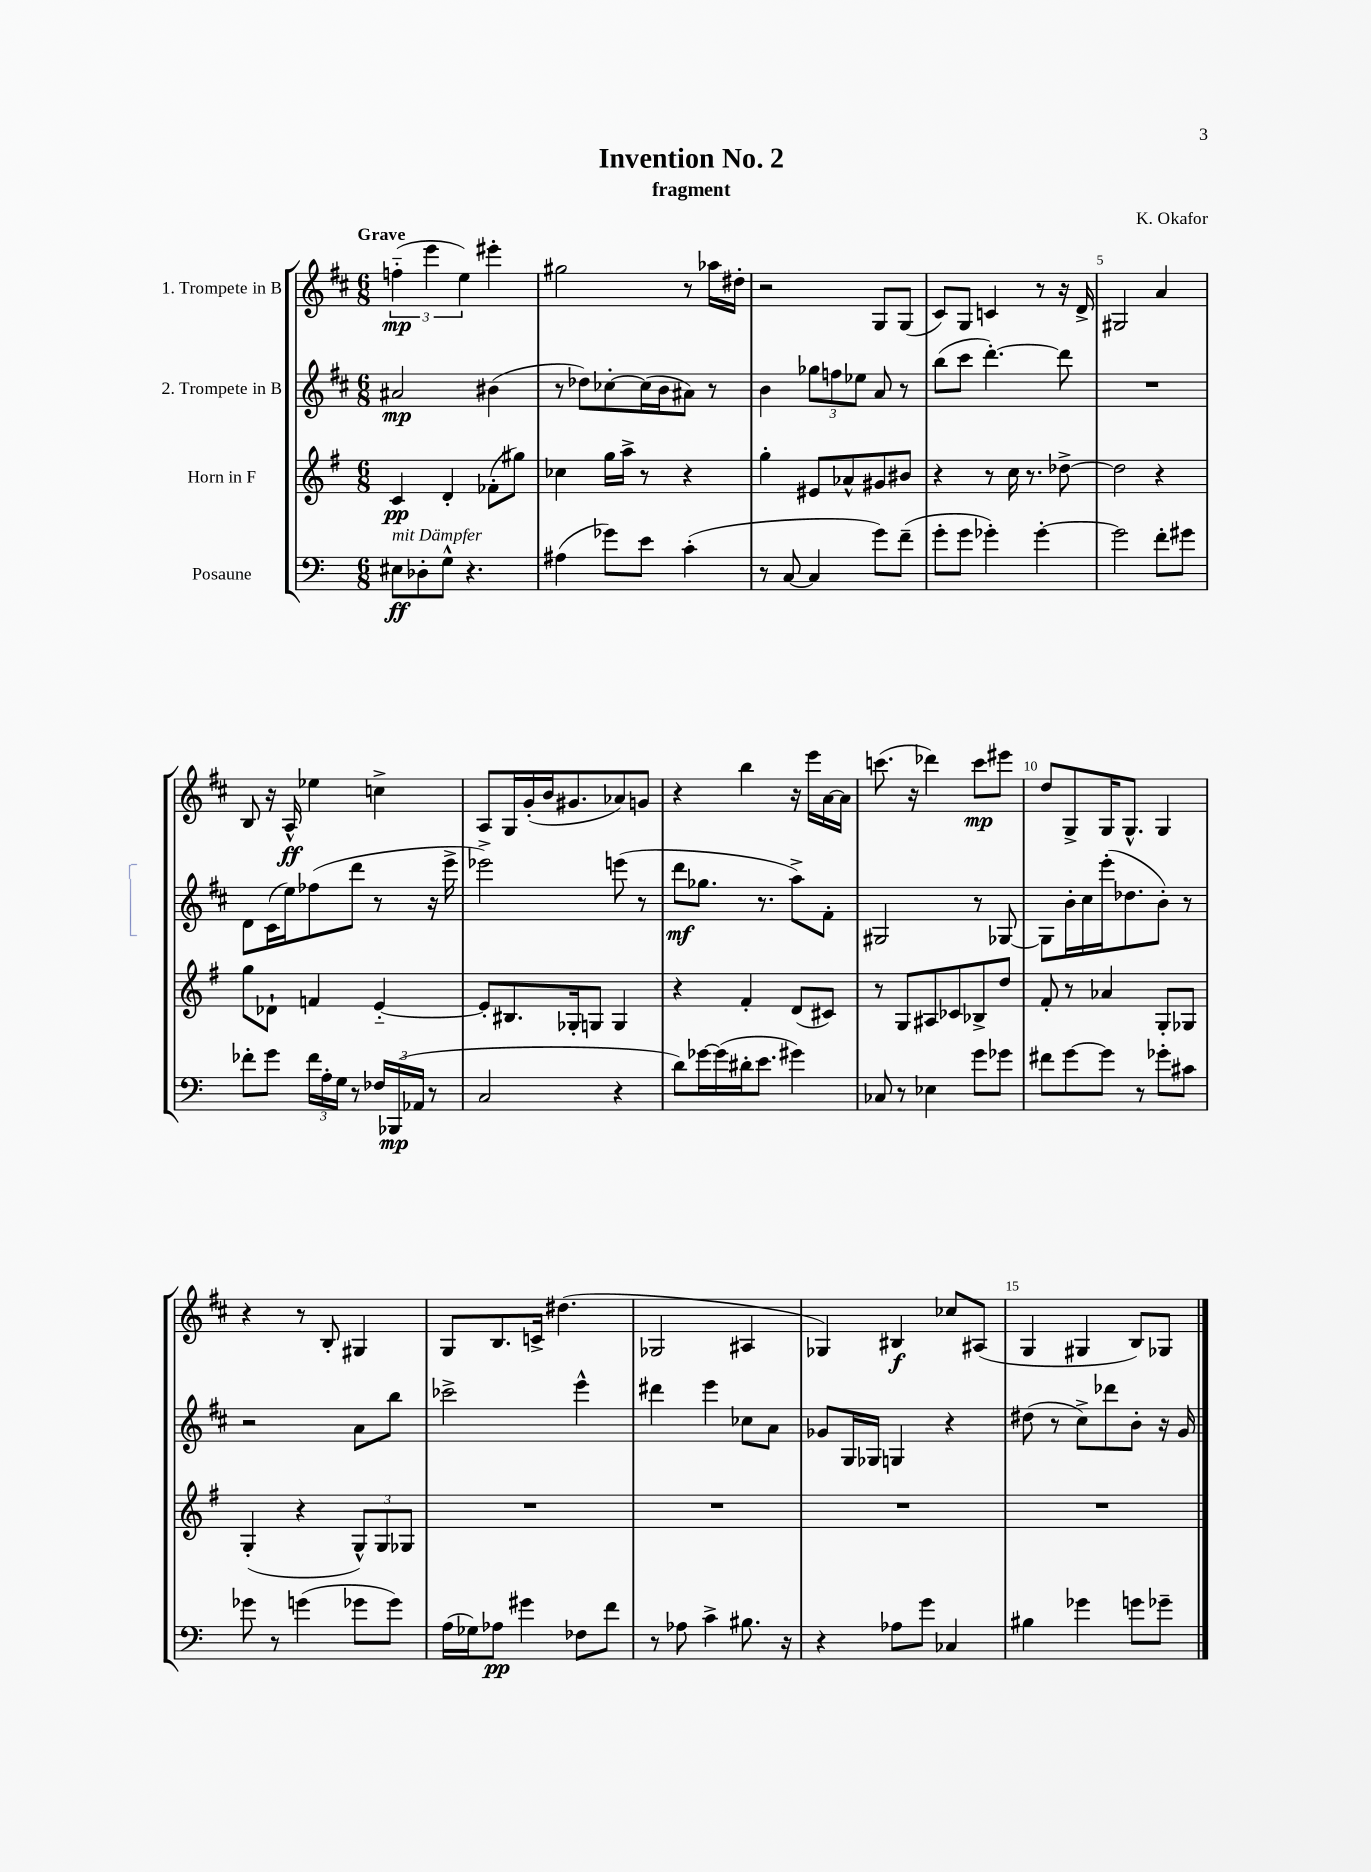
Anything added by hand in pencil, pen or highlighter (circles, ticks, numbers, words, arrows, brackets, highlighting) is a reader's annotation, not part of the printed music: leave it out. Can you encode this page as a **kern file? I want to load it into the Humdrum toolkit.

**kern	**dynam	**kern	**dynam	**kern	**dynam	**kern	**dynam
*part4	*part4	*part3	*part3	*part2	*part2	*part1	*part1
*staff4	*staff4	*staff3	*staff3	*staff2	*staff2	*staff1	*staff1
*I"Posaune	*	*I"Horn in F	*	*I"2. Trompete in B	*	*I"1. Trompete in B	*
*clefF4	*	*clefG2	*	*clefG2	*	*clefG2	*
*k[]	*	*k[f#]	*	*k[f#c#]	*	*k[f#c#]	*
*M6/8	*	*M6/8	*	*M6/8	*	*M6/8	*
=1	=1	=1	=1	=1	=1	=1	=1
!	!	!	!	!	!	!LO:TX:a:B:t=Grave	!
!LO:TX:a:i:t=mit Dämpfer	!	!	!	!	!	!	!
8E#X\L	ff	4c/	pp	2a#X/	mp	(6ffn\	mp
8D-X'\	.	.	.	.	.	.	.
.	.	.	.	.	.	6eee\	.
8G^^\J	.	4d'/	.	.	.	.	.
.	.	.	.	.	.	6ee\)	.
4.r	.	.	.	.	.	.	.
.	.	(8f-X'\L	.	(4b#X\	.	4eee#X'\	.
.	.	8gg#X\J)	.	.	.	.	.
=2	=2	=2	=2	=2	=2	=2	=2
(4A#X\	.	4cc-X\	.	8r	.	2gg#X\	.
.	.	.	.	8dd-X\L)	.	.	.
8g-X\L)	.	16gg\LL	.	[8cc-X'\	.	.	.
.	.	16aa^\JJ	.	.	.	.	.
8e\J	.	8r	.	(16cc-\L]	.	.	.
.	.	.	.	16b\J	.	.	.
(4c'\	.	4r	.	8a#X\J)	.	8r	.
.	.	.	.	8r	.	16aa-X\LL	.
.	.	.	.	.	.	16dd#X'\JJ	.
=3	=3	=3	=3	=3	=3	=3	=3
8r	.	4gg'\	.	4b\	.	2r	.
[8C/	.	.	.	.	.	.	.
4C/]	.	8e#X/L	.	12gg-X\L	.	.	.
.	.	.	.	12ffn\	.	.	.
.	.	8a-X^^/	.	.	.	.	.
.	.	.	.	12ee-X\J	.	.	.
8g\L)	.	8g#X/	.	8a/	.	8G/L	.
(8f~\J	.	8b#X/J	.	8r	.	(8G/J	.
=4	=4	=4	=4	=4	=4	=4	=4
8g'\L	.	4r	.	(8bb\L	.	8c#/L)	.
8g\J	.	.	.	8ccc#\J	.	8G/J	.
4g-X'\)	.	8r	.	[4.ddd'\)	.	4cn/	.
.	.	16cc\	.	.	.	.	.
.	.	8.r	.	.	.	.	.
[4g-'\	.	.	.	.	.	8r	.
.	.	[8dd-X^\	.	8ddd\]	.	16r	.
.	.	.	.	.	.	16d^/	.
=5	=5	=5	=5	=5	=5	=5	=5
2g-\]	.	2dd-\]	.	2.r	.	2G#X/	.
8f'\L	.	4r	.	.	.	4a/	.
8g#X\J	.	.	.	.	.	.	.
!!LO:LB:g=z
=6	=6	=6	=6	=6	=6	=6	=6
8f-X'\L	.	8gg\L	.	8d\L	.	8B/	.
8g\J	.	8d-X`\J	.	(16c#\L	.	16r	.
.	.	.	.	16ee\J)	.	16A^^/	ff
24f-\LL	.	4fn/	.	(8ff-X\	.	4ee-X\	.
24A'\	.	.	.	.	.	.	.
24G\JJ	.	.	.	.	.	.	.
8r	.	.	.	8ddd\J	.	.	.
24F-X/LL	.	[4e/	.	8r	.	4ccn^\	.
(24BBB-X/	mp	.	.	.	.	.	.
24AA-X/JJ	.	.	.	.	.	.	.
8r	.	.	.	16r	.	.	.
.	.	.	.	16eee^\	.	.	.
=7	=7	=7	=7	=7	=7	=7	=7
2C/	.	8e'/L]	.	2eee-X^\)	.	8A/L	.
.	.	8.B#X/	.	.	.	16G/L	.
.	.	.	.	.	.	(16g'/	.
.	.	.	.	.	.	16b/J	.
.	.	16G-X'/k	.	.	.	8.g#X/	.
.	.	8Gn/J	.	.	.	.	.
4r	.	4G/	.	(8eeen\	.	8a-X/)	.
.	.	.	.	8r	.	8gn/J	.
=8	=8	=8	=8	=8	=8	=8	=8
8d\L)	.	4r	.	8ddd\L	mf	4r	.
[16g-X\L	.	.	.	8.gg-X\J	.	.	.
(16g-\]	.	.	.	.	.	.	.
16d#X'\J	.	4f#'/	.	.	.	4bb\	.
8.e\J	.	.	.	8.r	.	.	.
4g#X\)	.	(8d/L	.	8aa^\L)	.	16r	.
.	.	.	.	.	.	16eee\LL	.
.	.	8c#X/J)	.	8f#'\J	.	[16a\	.
.	.	.	.	.	.	16a\JJ]	.
=9	=9	=9	=9	=9	=9	=9	=9
8C-X/	.	8r	.	2G#X/	.	(8.cccn\	.
8r	.	8G/L	.	.	.	.	.
.	.	.	.	.	.	16r	.
4E-X\	.	8A#X/	.	.	.	4ddd-X\)	.
.	.	8c-X/	.	.	.	.	.
8g\L	.	8B-X^/	.	8r	.	8ccc\L	mp
8g-X\J	.	8dd/J	.	[8G-X/	.	8eee#X\J	.
=10	=10	=10	=10	=10	=10	=10	=10
8f#X\L	.	8f#'/	.	8G-\L]	.	8dd/L	.
[8g\	.	8r	.	16b'\L	.	8G^/	.
.	.	.	.	16cc#\	.	.	.
8g\J]	.	4a-X/	.	(16eee'\J	.	16G/K	.
.	.	.	.	8.dd-X\	.	8.G^^/J	.
8r	.	.	.	.	.	.	.
8g-X'\L	.	8G'/L	.	8b'\J)	.	4G/	.
8c#X\J	.	8G-X/J	.	8r	.	.	.
!!LO:LB:g=z
=11	=11	=11	=11	=11	=11	=11	=11
8g-X\	.	(4G'/	.	2r	.	4r	.
8r	.	.	.	.	.	.	.
(4gn\	.	4r	.	.	.	8r	.
.	.	.	.	.	.	8B'/	.
8g-X\L	.	12G^^/L)	.	8a\L	.	4G#X/	.
.	.	12G/	.	.	.	.	.
8g-\J)	.	.	.	8bb\J	.	.	.
.	.	12G-X/J	.	.	.	.	.
=12	=12	=12	=12	=12	=12	=12	=12
(16A\LL	.	2.r	.	2ccc-X^\	.	8G/L	.
16G-X\J)	.	.	.	.	.	.	.
8A-X\J	pp	.	.	.	.	8.B/	.
4g#X\	.	.	.	.	.	.	.
.	.	.	.	.	.	16cn^/Jk	.
.	.	.	.	.	.	(4.dd#X\	.
8F-X\L	.	.	.	4eee^^\	.	.	.
8f\J	.	.	.	.	.	.	.
=13	=13	=13	=13	=13	=13	=13	=13
8r	.	2.r	.	4ddd#X\	.	2G-X/	.
8A-X\	.	.	.	.	.	.	.
4c^\	.	.	.	4eee\	.	.	.
8.B#X\	.	.	.	8cc-X\L	.	4A#X/	.
.	.	.	.	8a\J	.	.	.
16r	.	.	.	.	.	.	.
=14	=14	=14	=14	=14	=14	=14	=14
4r	.	2.r	.	8g-X/L	.	4G-X/)	.
.	.	.	.	16G/L	.	.	.
.	.	.	.	16G-X/JJ	.	.	.
8A-X\L	.	.	.	4Gn/	.	4B#X/	f
8g\J	.	.	.	.	.	.	.
4C-X/	.	.	.	4r	.	8cc-X/L	.
.	.	.	.	.	.	(8A#X/J	.
=15	=15	=15	=15	=15	=15	=15	=15
4B#X\	.	2.r	.	(8dd#X\	.	4G/	.
.	.	.	.	8r	.	.	.
4g-X\	.	.	.	8cc#^\L)	.	4G#X/	.
.	.	.	.	8ddd-X\	.	.	.
8gn\L	.	.	.	8b'\J	.	8B/L)	.
8g-X~\J	.	.	.	16r	.	8G-X/J	.
.	.	.	.	16g/	.	.	.
==	==	==	==	==	==	==	==
*-	*-	*-	*-	*-	*-	*-	*-
